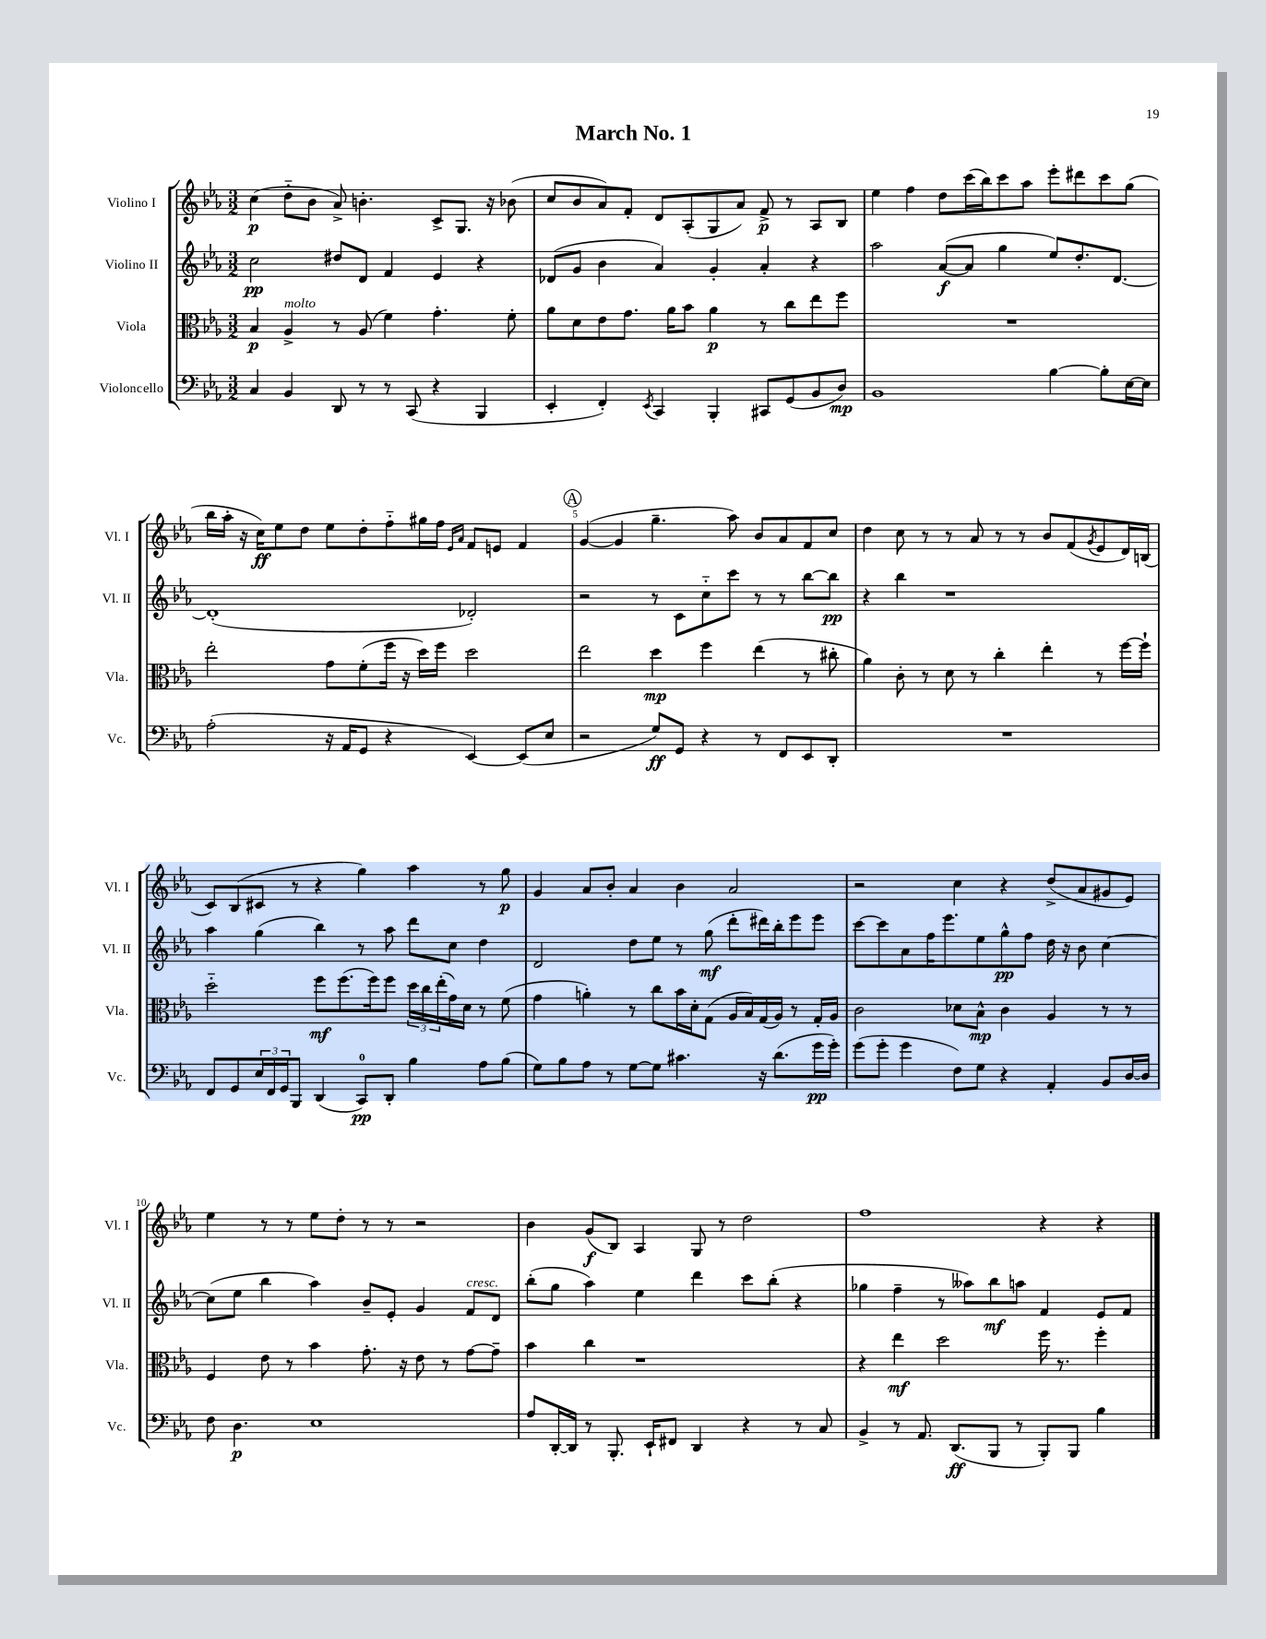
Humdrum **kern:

**kern	**kern	**kern	**kern
*staff4	*staff3	*staff2	*staff1
*clefF4	*clefC3	*clefG2	*clefG2
*k[b-e-a-]	*k[b-e-a-]	*k[b-e-a-]	*k[b-e-a-]
*M3/2	*M3/2	*M3/2	*M3/2
4C/	4B-/	2cc\	(4cc\
4BB-/	4A-^/	.	8dd'~\L
.	.	.	8b-\J
8DD/	8r	8dd#/L	8a-^/)
8r	(8A-/	8d/J	4.b'\
8r	4f\)	4f/	.
(8CC/	.	.	.
4r	4.g'\	4e-/	8c^/L
.	.	.	8.G/J
4BBB-/	.	4r	.
.	.	.	16r
.	8f'\	.	(8b-\
=	=	=	=
4EE-'/	8a-\L	(8d-/L	8cc/L
.	8d\	8g/J	8b-/
4FF'/)	8e-\	4b-\	8a-/)
.	8.g\J	.	8f'/J
8qEE-/	.	.	.
4CC/	.	4a-/)	8d/L
.	16a-\LK	.	.
.	8b-\J	.	(8A-'/
4BBB-'/	4a-\	4g'/	8G/
.	.	.	8a-/J)
8CC#/L	8r	4a-'/	8f^/
(8GG/	8cc\L	.	8r
8BB-/	8ee-\	4r	8A-/L
8D/J)	8ff\J	.	8B-/J
=	=	=	=
1BB-	1.r	2aa-\	4ee-\
.	.	.	4ff\
.	.	([8a-/L	8dd\L
.	.	8a-/]J	(16ccc\L
.	.	.	16bb-\J)
.	.	4gg\	8ccc\
.	.	.	8aa-\J
[4B-\	.	8ee-/L)	8eee-'\L
.	.	8.dd'/	8ddd#\
8B-'\]L	.	.	8ccc\
.	.	[8.d/J	.
[16E-\L	.	.	(8gg\J
16E-\]JJ	.	.	.
=	=	=	=
(2A-'\	2ee-'\	(1d']	16bb-\LL
.	.	.	16aa-'\JJ
.	.	.	16r
.	.	.	16cc\LK)
.	.	.	8ee-\
.	.	.	8dd\J
16r	8g\L	.	8ee-\L
16AA-/LK	.	.	.
8GG/J	(8f'\	.	8dd'\
4r	16ff\Jk	.	8ff'~\
.	16r	.	.
.	16dd\LL)	.	16gg#\L
.	16ff\JJ	.	16ff\JJ
.	.	.	16qqe-/LL
.	.	.	16qqa-/JJ
[4EE-/)	2dd\	2d-'/)	8f/L
.	.	.	8e/J
(8EE-/]L	.	.	4f/
8E-/J	.	.	.
=	=	=	=
2r	2ee-\	2r	([4g/
.	.	.	4g/]
8G/L)	4dd\	8r	4.gg~\
8GG/J	.	8c\L	.
4r	4ff\	8cc'~\	.
.	.	8ccc\J	8aa-\)
8r	(4ee-\	8r	8b-/L
8FF/L	.	8r	8a-/
8EE-/	8r	[8bb-\L	8f/
8DD'/J	8cc#'\	8bb-\]J	8cc/J
=	=	=	=
1.r	4a-\)	4r	4dd\
.	8c'\	4bb-\	8cc\
.	8r	.	8r
.	8d\	1r	8r
.	8r	.	8a-/
.	4cc'\	.	8r
.	.	.	8r
.	4ee-'\	.	8b-/L
.	.	.	(8f/
.	.	.	8qg/
.	8r	.	8e-/
.	[16ff\LL	.	16d/L)
.	16ff`\]JJ	.	(16B/JJ
=	=	=	=
8FF/L	2dd'~\	4aa-\	8c/L)
8GG/	.	.	(8B-/
24E-/L	.	(4gg\	8c#/J
24FF/	.	.	.
24GG/J	.	.	.
8BBB-/J	.	.	8r
(4DD/	8ff\L	4bb-\)	4r
.	(8.ff\	.	.
8CC/L)	.	8r	4gg\)
.	16ff\k)	.	.
8DD'/J	8ff\J	8aa-\	.
4B-\	24dd\LL	8ddd\L	4aa-\
.	24cc\	.	.
.	(24ee-'\	.	.
.	16g\)	8cc\J	.
.	16d\JJ	.	.
8A-\L	8r	4dd\	8r
(8B-\J	(8f\	.	8gg\
=	=	=	=
8G\L)	4g\	2d/	4g/
8B-\	.	.	.
8A-\J	4a'\)	.	8a-/L
8r	.	.	8b-'/J
[8G\L	8r	8dd\L	4a-/
8G\]J	8cc\L	8ee-\J	.
4.c#\	16b-\L	8r	4b-\
.	16d'\J	.	.
.	(8G\J	(8gg\	.
.	16A-/LL	8ddd'\L	2a-/
.	16B-/)	.	.
16r	(16G/	16ddd#\L)	.
(8.d\L	16A-/JJ)	16bb-'\J	.
.	8r	8eee-\	.
16g\L	16G'/LL	8eee-\J	.
16g'\JJ)	16A-/JJ	.	.
=	=	=	=
(8g\L	2c\	[8ccc\L	2r
8g'\J	.	8ccc\]	.
4g\	.	8a-\	.
.	.	16ff\K	.
.	.	8.eee-\	.
8F\L)	8d-\L	.	4cc\
8G\J	8B-^^\J	8ee-\	.
4r	4c\	8gg^^\	4r
.	.	8ff\J	.
4AA-'/	4A-/	16dd\	(8dd^/L
.	.	16r	.
.	.	8b-\	8a-/
8BB-/L	8r	[4cc\	8g#/
[16D/L	8r	.	8e-/J)
16D/]JJ	.	.	.
=	=	=	=
8F\	4F/	(8cc\]L	4ee-\
4.D\	.	8ee-\J	.
.	8e-\	4bb-\	8r
.	8r	.	8r
1E-	4b-\	4aa-\)	8ee-\L
.	.	.	8dd'\J
.	8.g'\	8b-~/L	8r
.	.	8e-'/J	8r
.	16r	.	.
.	8e-\	4g/	2r
.	8r	.	.
.	[8g\L	8f/L	.
.	8g~\]J	8d/J	.
=	=	=	=
8A-/L	4b-\	(8bb-'\L	4b-\
[16DD'/L	.	8gg\J	.
16DD/]JJ	.	.	.
8r	4cc\	4aa-\)	(8g/L
8.BBB-'/	.	.	8B-/J)
.	1r	4ee-\	4A-/
16EE-`/LK	.	.	.
8FF#/J	.	.	.
4DD/	.	4ddd\	8G/
.	.	.	8r
4r	.	8ccc\L	2dd\
.	.	(8bb-'\J	.
8r	.	4r	.
8C/	.	.	.
=	=	=	=
4BB-^/	4r	4gg-\	1ff
8r	4ee-\	4ff~\	.
8.AA-/	.	.	.
.	2dd\	8r	.
(8.DD/L	.	.	.
.	.	8aa--\L)	.
8BBB-/J	.	8bb-\	.
8r	.	8aa\J	.
8BBB-'/L)	16ff\	4f/	4r
.	8.r	.	.
8BBB-/J	.	.	.
4B-\	4ff'\	8e-/L	4r
.	.	8f/J	.
==	==	==	==
*-	*-	*-	*-
